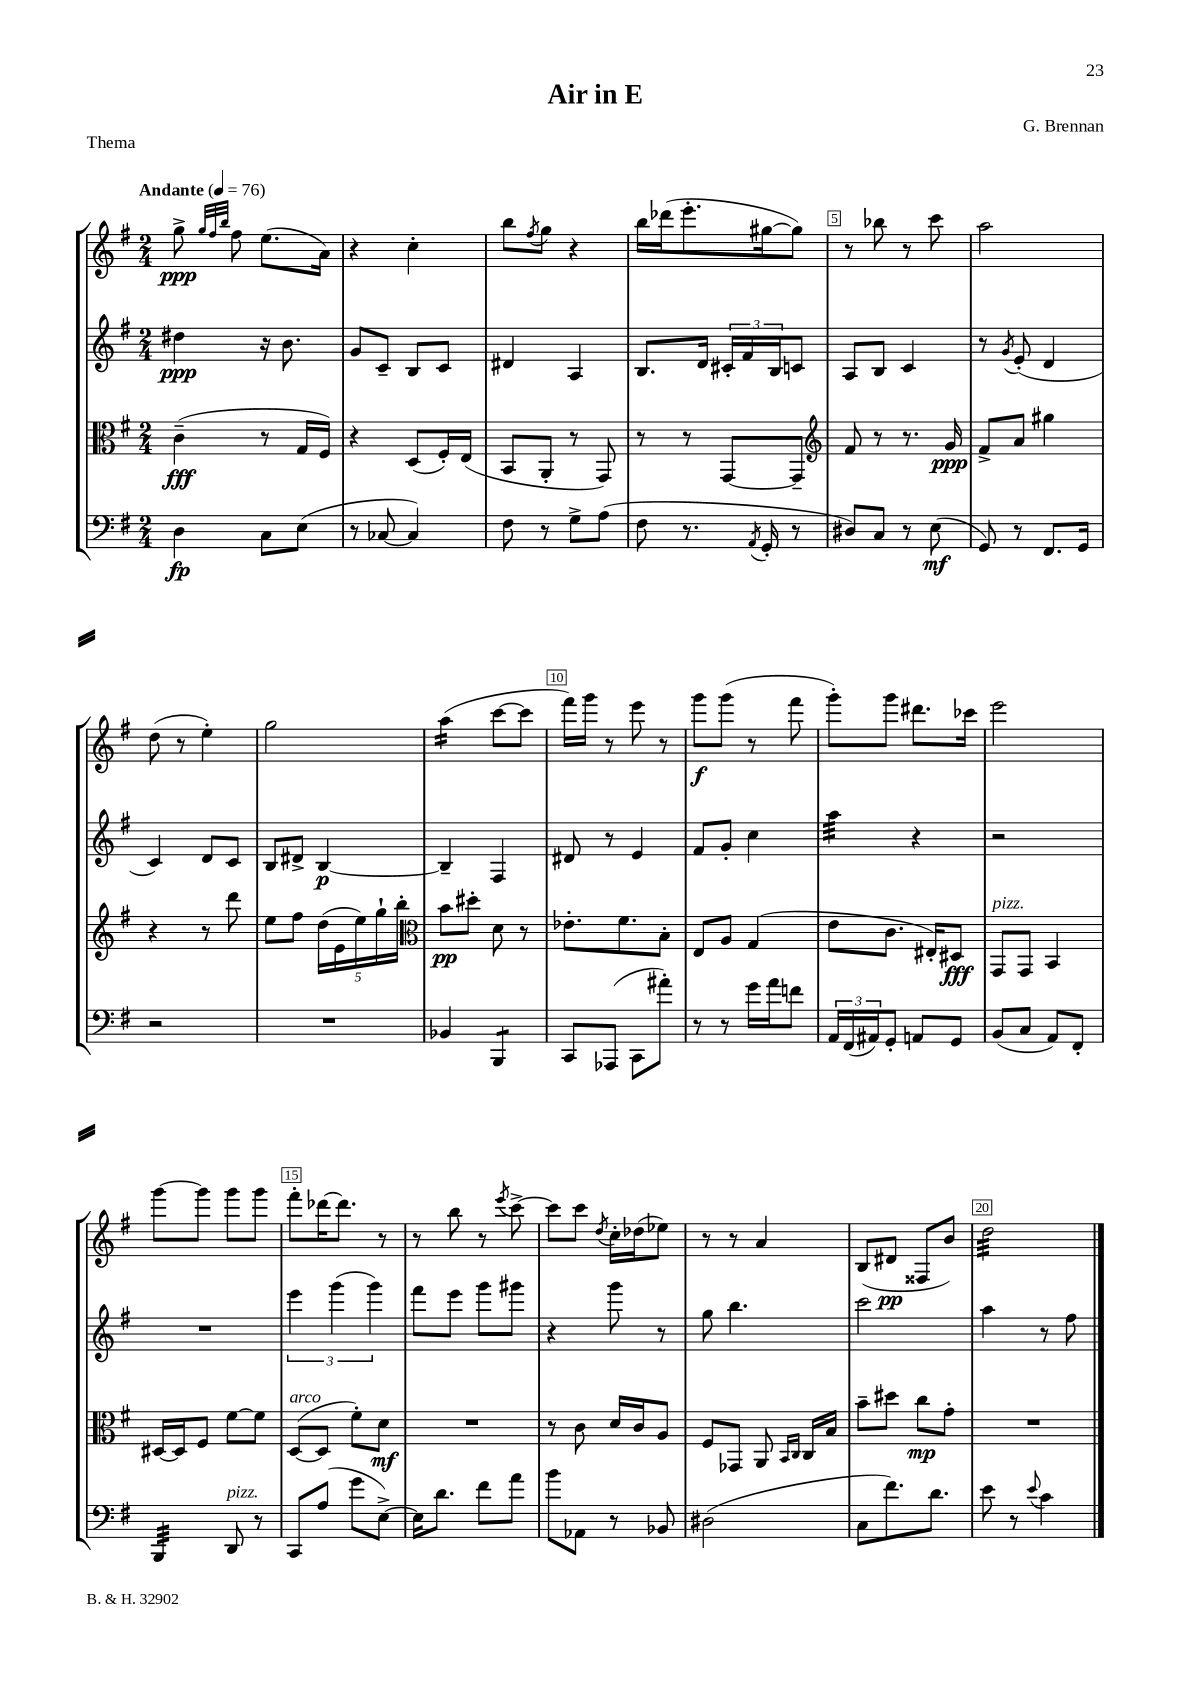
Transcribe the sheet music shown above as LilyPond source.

\header { title = "Air in E" composer = "G. Brennan" piece = "Thema" }
<<
\new StaffGroup <<
\new Staff = "s0" {
    \clef treble \key g \major \numericTimeSignature \time 2/4 \tempo "Andante" 4 = 76
    g''8->\ppp \grace { g''32 fis''32 b''32 } fis''8 e''8.( a'16) |
    r4 c''4-. |
    b''8 \acciaccatura { fis''8 } g''8 r4 |
    b''16 des'''16( e'''8.-. gis''16~ gis''8) |
    r8 bes''8 r8 c'''8 |
    a''2 |
    d''8( r8 e''4-.) |
    g''2 |
    a''4:16( c'''8~ c'''8 |
    fis'''16) g'''16 r8 e'''8 r8 |
    g'''8\f g'''8( r8 fis'''8 |
    g'''8-.) g'''8 dis'''8. ces'''16 |
    e'''2 |
    g'''8~ g'''8 g'''8 g'''8 |
    fis'''8-. des'''16~ des'''8. r8 |
    r8 b''8 r8 \acciaccatura { e'''8 } c'''8~-> |
    c'''8 c'''8 \acciaccatura { d''8 } c''16-. des''16( ees''8) |
    r8 r8 a'4 |
    b8( dis'8\pp fisis8 b'8) |
    d''2:32 \bar "|." |
}
\new Staff = "s1" {
    \clef treble \key g \major \numericTimeSignature \time 2/4
    dis''4\ppp r16 b'8. |
    g'8 c'8-- b8 c'8 |
    dis'4 a4 |
    b8. d'16 \tuplet 3/2 { cis'16-. fis'16 b16 } c'8 |
    a8 b8 c'4 |
    r8 \acciaccatura { g'8 } e'8-.( d'4 |
    c'4) d'8 c'8 |
    b8 dis'8-> b4~\p |
    b4-- fis4 |
    dis'8 r8 e'4 |
    fis'8 g'8-. c''4 |
    a''4:32 r4 |
    r2 |
    R2 |
    \tuplet 3/2 { e'''4 g'''4( g'''4) } |
    fis'''8 e'''8 g'''8 gis'''8 |
    r4 g'''8 r8 |
    g''8 b''4. |
    c'''2 |
    a''4 r8 fis''8 \bar "|." |
}
\new Staff = "s2" {
    \clef alto \key g \major \numericTimeSignature \time 2/4
    c'4--\fff( r8 g16 fis16) |
    r4 d8( fis16-.) e16( |
    b,8 a,8-. r8 g,8) |
    r8 r8 g,8~ g,8-- |
    \clef treble fis'8 r8 r8. g'16\ppp |
    fis'8-> a'8 gis''4 |
    r4 r8 d'''8 |
    e''8 fis''8 \tuplet 5/4 { d''16( e'16 e''16) g''16-! b''16-. } |
    \clef alto b'8\pp dis''8-. d'8 r8 |
    ees'8.-. fis'8. b8-. |
    e8 a8 g4( |
    e'8 c'8. eis16-.) dis8\fff |
    g,8^\markup { \italic "pizz." } g,8 b,4 |
    dis16~ dis16 fis8 fis'8~ fis'8 |
    d8~^\markup { \italic "arco" }( d8 fis'8-.) d'8\mf |
    R2 |
    r8 c'8 d'16 c'16 a8 |
    fis8 ges,8 a,8 \grace { b,16 c16 } c16 b16 |
    b'8-- dis''8 c''8\mp g'8-. |
    R2 \bar "|." |
}
\new Staff = "s3" {
    \clef bass \key g \major \numericTimeSignature \time 2/4
    d4\fp c8 e8( |
    r8 ces8~ ces4) |
    fis8 r8 g8-> a8( |
    fis8 r8. \acciaccatura { a,8 } g,16-. r8 |
    dis8) c8 r8 e8\mf( |
    g,8) r8 fis,8. g,16 |
    r2 |
    R2 |
    bes,4 b,,4:8 |
    c,8 aes,,8( c,8 ais'8-.) |
    r8 r8 g'16 a'16 f'8 |
    \tuplet 3/2 { a,16 fis,16( ais,16) } g,8-. a,8 g,8 |
    b,8( c8 a,8) fis,8-. |
    b,,4:32 d,8^\markup { \italic "pizz." } r8 |
    c,8 a8( g'8 e8~->) |
    e16 d'8. fis'8 a'8 |
    b'8 aes,8 r8 bes,8 |
    dis2( |
    c8 fis'8.) d'8. |
    e'8 r8 \appoggiatura { e'8 } c'4 \bar "|." |
}
>>
>>
\layout { \context { \Score \override BarNumber.break-visibility = ##(#f #t #t) barNumberVisibility = #(every-nth-bar-number-visible 5) \override BarNumber.stencil = #(make-stencil-boxer 0.1 0.3 ly:text-interface::print) } }
